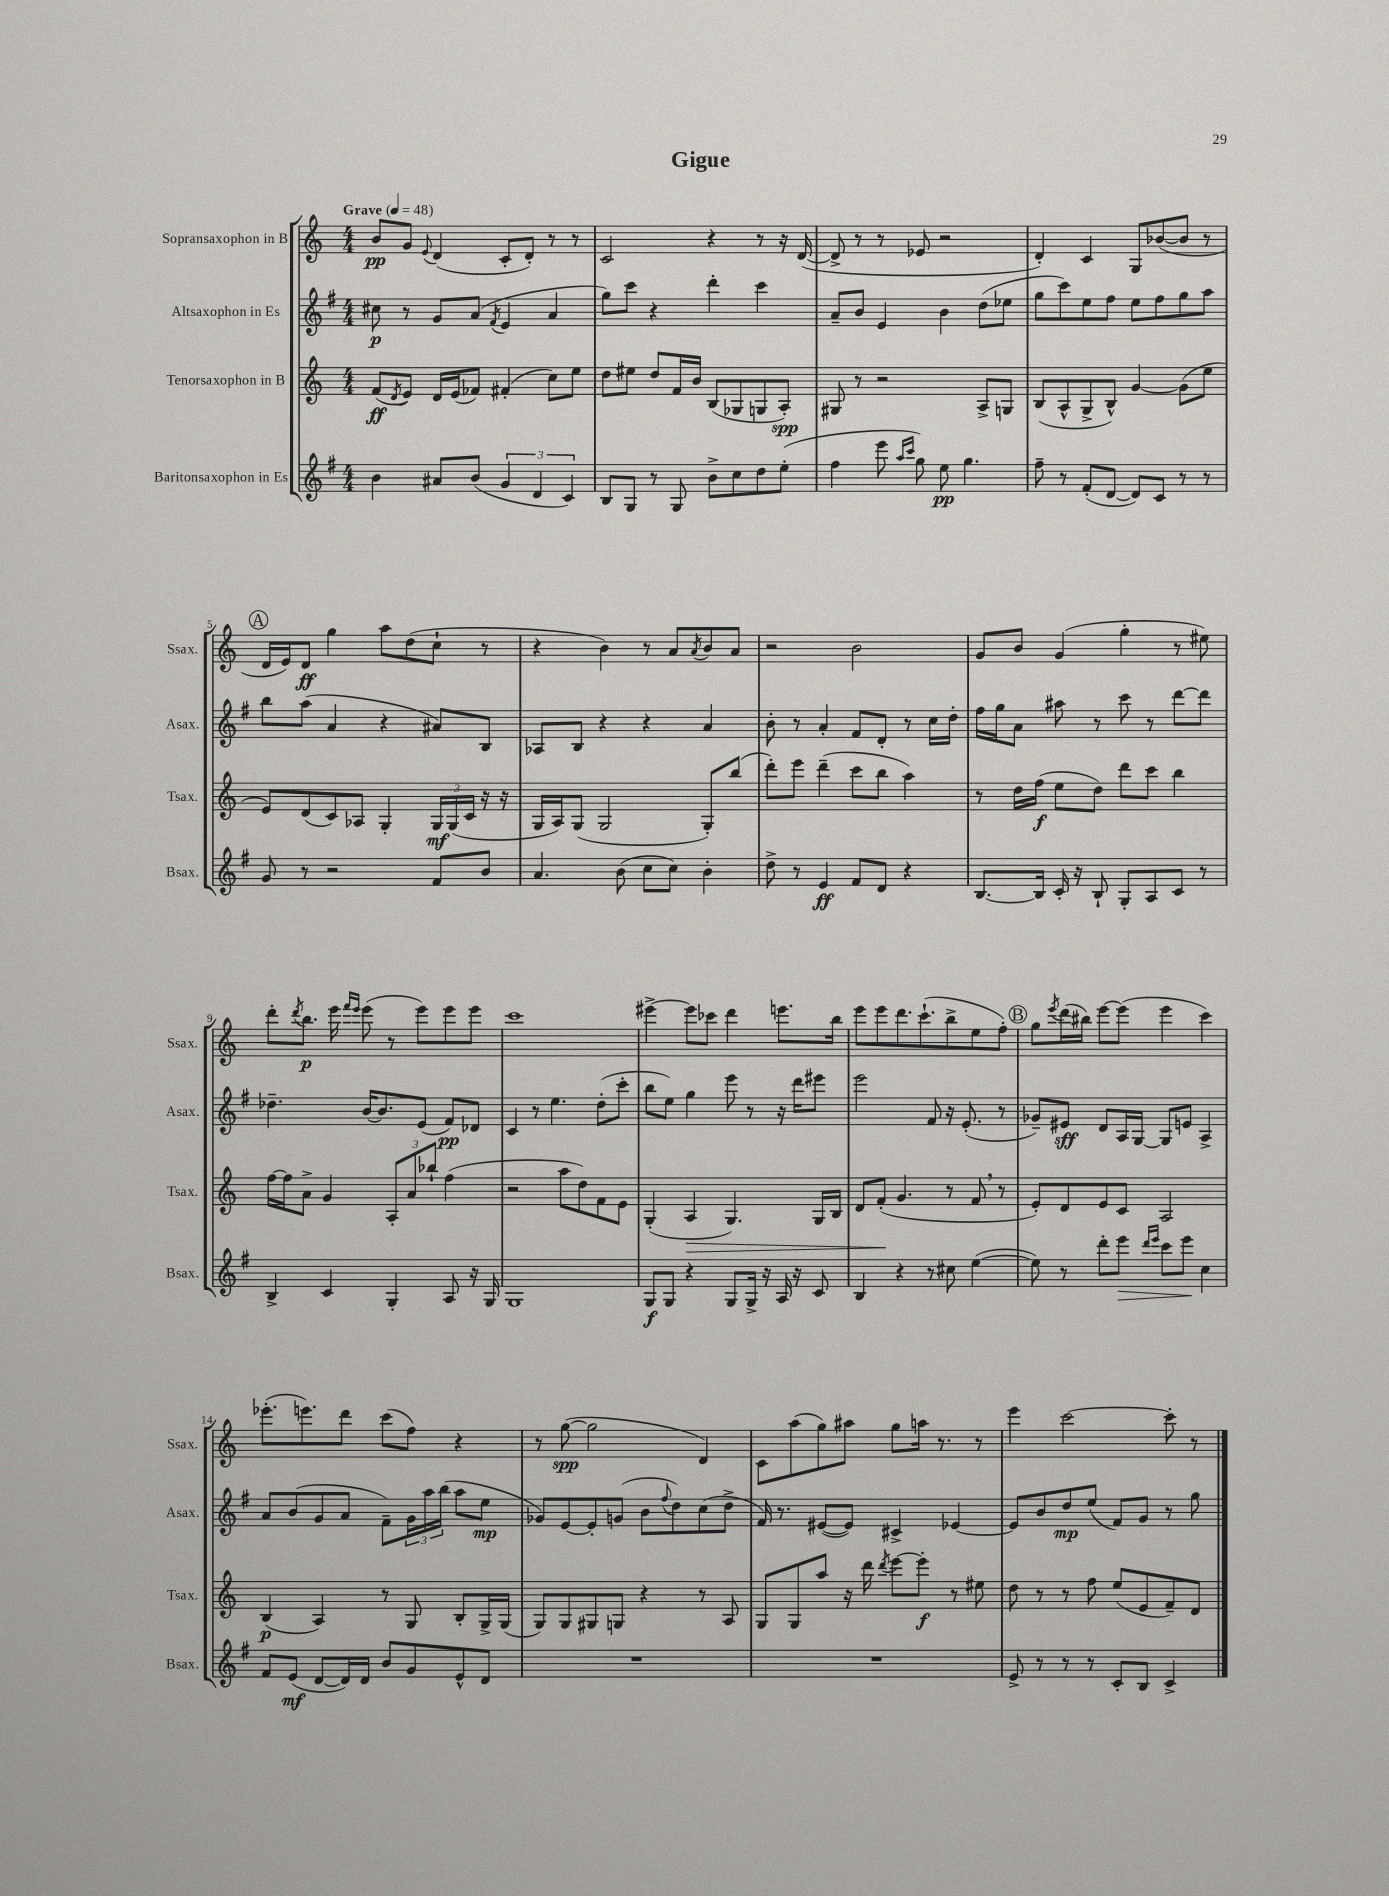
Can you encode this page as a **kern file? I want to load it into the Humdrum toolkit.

**kern	**dynam	**kern	**dynam	**kern	**dynam	**kern	**dynam
*part4	*part4	*part3	*part3	*part2	*part2	*part1	*part1
*staff4	*staff4	*staff3	*staff3	*staff2	*staff2	*staff1	*staff1
*I"Baritonsaxophon in Es	*	*I"Tenorsaxophon in B	*	*I"Altsaxophon in Es	*	*I"Sopransaxophon in B	*
*I'Bsax.	*	*I'Tsax.	*	*I'Asax.	*	*I'Ssax.	*
*clefG2	*	*clefG2	*	*clefG2	*	*clefG2	*
*k[f#]	*	*k[]	*	*k[f#]	*	*k[]	*
*M4/4	*	*M4/4	*	*M4/4	*	*M4/4	*
*MM48	*	*MM48	*	*MM48	*	*MM48	*
=1	=1	=1	=1	=1	=1	=1	=1
!	!	!	!	!	!	!LO:TX:a:B:t=Grave	!
4b\	.	(8f/L	ff	8cc#X\	p	8b/L	pp
.	.	8qd/	.	.	.	.	.
.	.	8e/J)	.	8r	.	8g/J	.
.	.	.	.	.	.	8qqe/	.
8a#X/L	.	16d/LL	.	8g/L	.	(4d/	.
.	.	(16e/J	.	.	.	.	.
(8b/J	.	8f-X/J)	.	(8a/J	.	.	.
.	.	.	.	8qf#/	.	.	.
6g/	.	(4f#X'/	.	4e/	.	8c'/L	.
.	.	.	.	.	.	8d'/J)	.
6d/	.	.	.	.	.	.	.
.	.	8cc\L)	.	4a/	.	8r	.
6c/)	.	.	.	.	.	.	.
.	.	8ee\J	.	.	.	8r	.
=2	=2	=2	=2	=2	=2	=2	=2
8B/L	.	8dd\L	.	8gg\L)	.	2c/	.
8G/J	.	8ee#X\J	.	8ccc\J	.	.	.
8r	.	8dd/L	.	4r	.	.	.
8G/	.	16f/L	.	.	.	.	.
.	.	16b/JJ	.	.	.	.	.
8b^\L	.	(8B/L	.	4ddd'\	.	4r	.
8cc\	.	8G-X/	.	.	.	.	.
8dd\	.	8Gn/	.	4ccc\	.	8r	.
(8ee'\J	.	8A'/J)	spp	.	.	16r	.
.	.	.	.	.	.	([16d/	.
=3	=3	=3	=3	=3	=3	=3	=3
4ff#\	.	8G#X/	.	8a~/L	.	8d^/]	.
.	.	8r	.	8b/J	.	8r	.
8eee\	.	2r	.	4e/	.	8r	.
16qqaa/LL	.	.	.	.	.	.	.
16qqccc/JJ	.	.	.	.	.	.	.
8gg\)	.	.	.	.	.	8e-X/	.
8ee\	pp	.	.	4b\	.	2r	.
4.gg\	.	.	.	.	.	.	.
.	.	8A^/L	.	(8dd\L	.	.	.
.	.	8Gn/J	.	8ee-X\J	.	.	.
=4	=4	=4	=4	=4	=4	=4	=4
8ff#~\	.	(8B/L	.	8gg\L	.	4d'/)	.
8r	.	8A^^/	.	8ccc\)	.	.	.
(8f#'/L	.	8G^/	.	8ee\	.	4c/	.
[8d/J	.	8B^^/J)	.	8ff#\J	.	.	.
8d/L])	.	[4g/	.	8ee\L	.	8G/L	.
8c/J	.	.	.	8ff#\	.	([8b-X/	.
8r	.	(8g\L]	.	8gg\	.	8b-/J]	.
8r	.	8ee\J	.	8aa\J	.	8r	.
!!LO:LB:g=z
!!LO:REH:place=s1:t=A
=5	=5	=5	=5	=5	=5	=5	=5
8g/	.	8e/L)	.	8bb\L	.	16d/LL	.
.	.	.	.	.	.	16e/J)	.
8r	.	(8d/	.	(8aa\J	.	8d/J	ff
2r	.	8c/)	.	4a/	.	4gg\	.
.	.	8A-X/J	.	.	.	.	.
.	.	4G'/	.	4r	.	8aa\L	.
.	.	.	.	.	.	(8dd\	.
8f#/L	.	24G/LL	mf	8a#X/L)	.	8cc`\J	.
.	.	(24G/	.	.	.	.	.
.	.	24c/JJ	.	.	.	.	.
8b/J	.	16r	.	8B/J	.	8r	.
.	.	16r	.	.	.	.	.
=6	=6	=6	=6	=6	=6	=6	=6
4.a/	.	16G/LL	.	8A-X/L	.	4r	.
.	.	16A/J)	.	.	.	.	.
.	.	(8G/J	.	8B/J	.	.	.
.	.	2G/	.	4r	.	4b\)	.
(8b\	.	.	.	.	.	.	.
8cc\L	.	.	.	4r	.	8r	.
8cc\J)	.	.	.	.	.	8a/L	.
.	.	.	.	.	.	8qa/	.
4b'\	.	8G'/L)	.	4a/	.	8b/	.
.	.	(8bb/J	.	.	.	8a/J	.
=7	=7	=7	=7	=7	=7	=7	=7
8dd^\	.	8ddd'\L)	.	8b'\	.	2r	.
8r	.	8eee\J	.	8r	.	.	.
4e/	ff	(4ddd~\	.	4a'/	.	.	.
8f#/L	.	8ccc\L	.	8f#/L	.	2b\	.
8d/J	.	8bb\J	.	8d'/J	.	.	.
4r	.	4aa\)	.	8r	.	.	.
.	.	.	.	16cc\LL	.	.	.
.	.	.	.	16dd'\JJ	.	.	.
=8	=8	=8	=8	=8	=8	=8	=8
[8.B/L	.	8r	.	16ff#\LL	.	8g/L	.
.	.	.	.	16gg\J	.	.	.
.	.	16dd\LL	.	8a\J	.	8b/J	.
16B/Jk]	.	(16ff\JJ	f	.	.	.	.
16c'/	.	8ee\L	.	8aa#X\	.	(4g/	.
16r	.	.	.	.	.	.	.
8B`/	.	8dd\J)	.	8r	.	.	.
8G'/L	.	8ddd\L	.	8ccc\	.	4gg'\	.
8A/	.	8ccc\J	.	8r	.	.	.
8c/J	.	4bb\	.	[8ddd\L	.	8r	.
8r	.	.	.	8ddd\J]	.	8ee#X\)	.
!!LO:LB:g=z
=9	=9	=9	=9	=9	=9	=9	=9
4B^/	.	[16ff\LL	.	4.dd-X~\	.	8ddd'\L	.
.	.	16ff\J]	.	.	.	.	.
.	.	.	.	.	.	8qddd/	.
.	.	8a^\J	.	.	.	8.bb\J	p
4c/	.	4g/	.	.	.	.	.
.	.	.	.	.	.	16eee\	.
.	.	.	.	.	.	16qqfff/LL	.
.	.	.	.	.	.	16qqeee/JJ	.
.	.	.	.	[16b/KL	.	(8eee\	.
.	.	.	.	8.b/]	.	.	.
4G'/	.	12A'/L	.	.	.	8r	.
.	.	12a/	.	.	.	.	.
.	.	.	.	(8e/J	.	8eee\L)	.
.	.	12bb-X`/J	.	.	.	.	.
8A/	.	(4ff\	.	8f#/L)	pp	8eee\	.
16r	.	.	.	8d-X/J	.	8eee\J	.
16G/	.	.	.	.	.	.	.
=10	=10	=10	=10	=10	=10	=10	=10
1G	.	2r	.	4c/	.	1ccc	.
.	.	.	.	8r	.	.	.
.	.	.	.	4.ee\	.	.	.
.	.	8aa\L	.	.	.	.	.
.	.	8dd\)	.	.	.	.	.
.	.	8f\	.	(8dd'\L	.	.	.
.	.	8e\J	.	8ccc'\J	.	.	.
=11	=11	=11	=11	=11	=11	=11	=11
8G/L	f	(4G'/	.	8bb\L	.	[4eee#X^\	.
8G/J	.	.	.	8ee\J)	.	.	.
!	!	!	!LO:HP:b	!	!	!	!
4r	.	4A/	>	4gg\	.	8eee#\L]	.
.	.	.	.	.	.	8ccc-X\J	.
8G/L	.	4.G/)	.	8eee\	.	4ddd\	.
16G^/Jk	.	.	.	8r	.	.	.
16r	.	.	.	.	.	.	.
16A/	.	.	.	16r	.	8.eeen\L	.
16r	.	.	.	16ddd\KL	.	.	.
8c/	.	16G/LL	.	8eee#X\J	.	.	.
.	.	16B/JJ	.	.	.	16bb\Jk	.
=12	=12	=12	=12	=12	=12	=12	=12
4B/	.	8d/L	.	2eee\	.	8eee\L	.
.	.	(8f'/J	.	.	.	8eee\	.
4r	.	4.g/	]	.	.	8.ddd\	.
.	.	.	.	.	.	(8.ccc`\	.
8r	.	.	.	8f#/	.	.	.
8cc#X\	.	8r	.	16r	.	8bb^\	.
.	.	.	.	(8.e'/	.	.	.
([4ee\	.	8f,/	.	.	.	8ee\	.
.	.	8r	.	8r	.	8ff'\J)	.
!!LO:REH:place=s1:t=B
=13	=13	=13	=13	=13	=13	=13	=13
8ee\])	.	8e'/L)	.	8g-X~/L)	.	8gg\L	.
.	.	.	.	.	.	8qeee/	.
8r	.	8d/	.	8e#X/J	sff	(16ddd\L	.
.	.	.	.	.	.	16bb#X\JJ)	.
8ddd'\L	.	8e/	.	8d/L	.	[8eee\L	.
!	!LO:HP:b	!	!	!	!	!	!
8eee\J	>	8c/J	.	16A/L	.	(8eee\J]	.
.	.	.	.	[16G/JJ	.	.	.
16qqddd/LL	.	.	.	.	.	.	.
16qqeee/JJ	.	.	.	.	.	.	.
8ccc\L	.	2A/	.	8G/L]	.	4eee\	.
8eee\J	.	.	.	8en/J	.	.	.
4cc\	]	.	.	4A^/	.	4ccc\)	.
!!LO:LB:g=z
=14	=14	=14	=14	=14	=14	=14	=14
8f#/L	.	(4B/	p	8a/L	.	(8.eee-X'\L	.
(8e/J	mf	.	.	(8b/	.	.	.
.	.	.	.	.	.	8.eeen\)	.
[8d/L	.	4A/)	.	8g/	.	.	.
16d/L])	.	.	.	8a/J	.	8ddd\J	.
16d/JJ	.	.	.	.	.	.	.
8b/L	.	8r	.	8f#~\L)	.	(8ccc\L	.
8g/	.	8G/	.	24g\L	.	8ff\J)	.
.	.	.	.	24aa\	.	.	.
.	.	.	.	(24bb\JJ	.	.	.
8e^^/	.	8B'/L	.	8aa\L	.	4r	.
8d/J	.	16G^/L	.	8ee\J	mp	.	.
.	.	(16G/JJ	.	.	.	.	.
=15	=15	=15	=15	=15	=15	=15	=15
1r	.	8G/L)	.	8g-X/L)	.	8r	.
.	.	8G/	.	[8e/	.	([8gg\	spp
.	.	8G#X/	.	8e'/]	.	2gg\]	.
.	.	8Gn/J	.	(8gn/J	.	.	.
.	.	4r	.	8b\L	.	.	.
.	.	.	.	8qqff#/	.	.	.
.	.	.	.	8dd\)	.	.	.
.	.	8r	.	(8cc\	.	4d/)	.
.	.	8A/	.	8dd^\J	.	.	.
=16	=16	=16	=16	=16	=16	=16	=16
1r	.	8G/L	.	16f#/)	.	8c\L	.
.	.	.	.	8.r	.	.	.
.	.	8G/	.	.	.	(8aa\	.
.	.	8aa/J	.	([8e#X/L	.	8gg\)	.
.	.	16r	.	8e#/J])	.	8aa#X\J	.
.	.	16ddd\	.	.	.	.	.
.	.	8qddd/	.	.	.	.	.
.	.	[8eee\L	.	4c#X^/	.	8gg\L	.
.	.	8eee'\J]	f	.	.	16aan\Jk	.
.	.	.	.	.	.	8.r	.
.	.	8r	.	[4e-X/	.	.	.
.	.	8ee#X\	.	.	.	8r	.
=17	=17	=17	=17	=17	=17	=17	=17
8e^/	.	8dd\	.	8e-/L]	.	4eee\	.
8r	.	8r	.	8b/	.	.	.
8r	.	8r	.	8dd/	mp	[2ccc\	.
8r	.	8ff\	.	(8ee/J	.	.	.
8c'/L	.	(8ee/L	.	8f#/L)	.	.	.
8B/J	.	8e/	.	8g/J	.	.	.
4c^/	.	8f~/)	.	8r	.	8ccc'\]	.
.	.	8d/J	.	8gg\	.	8r	.
==	==	==	==	==	==	==	==
*-	*-	*-	*-	*-	*-	*-	*-
